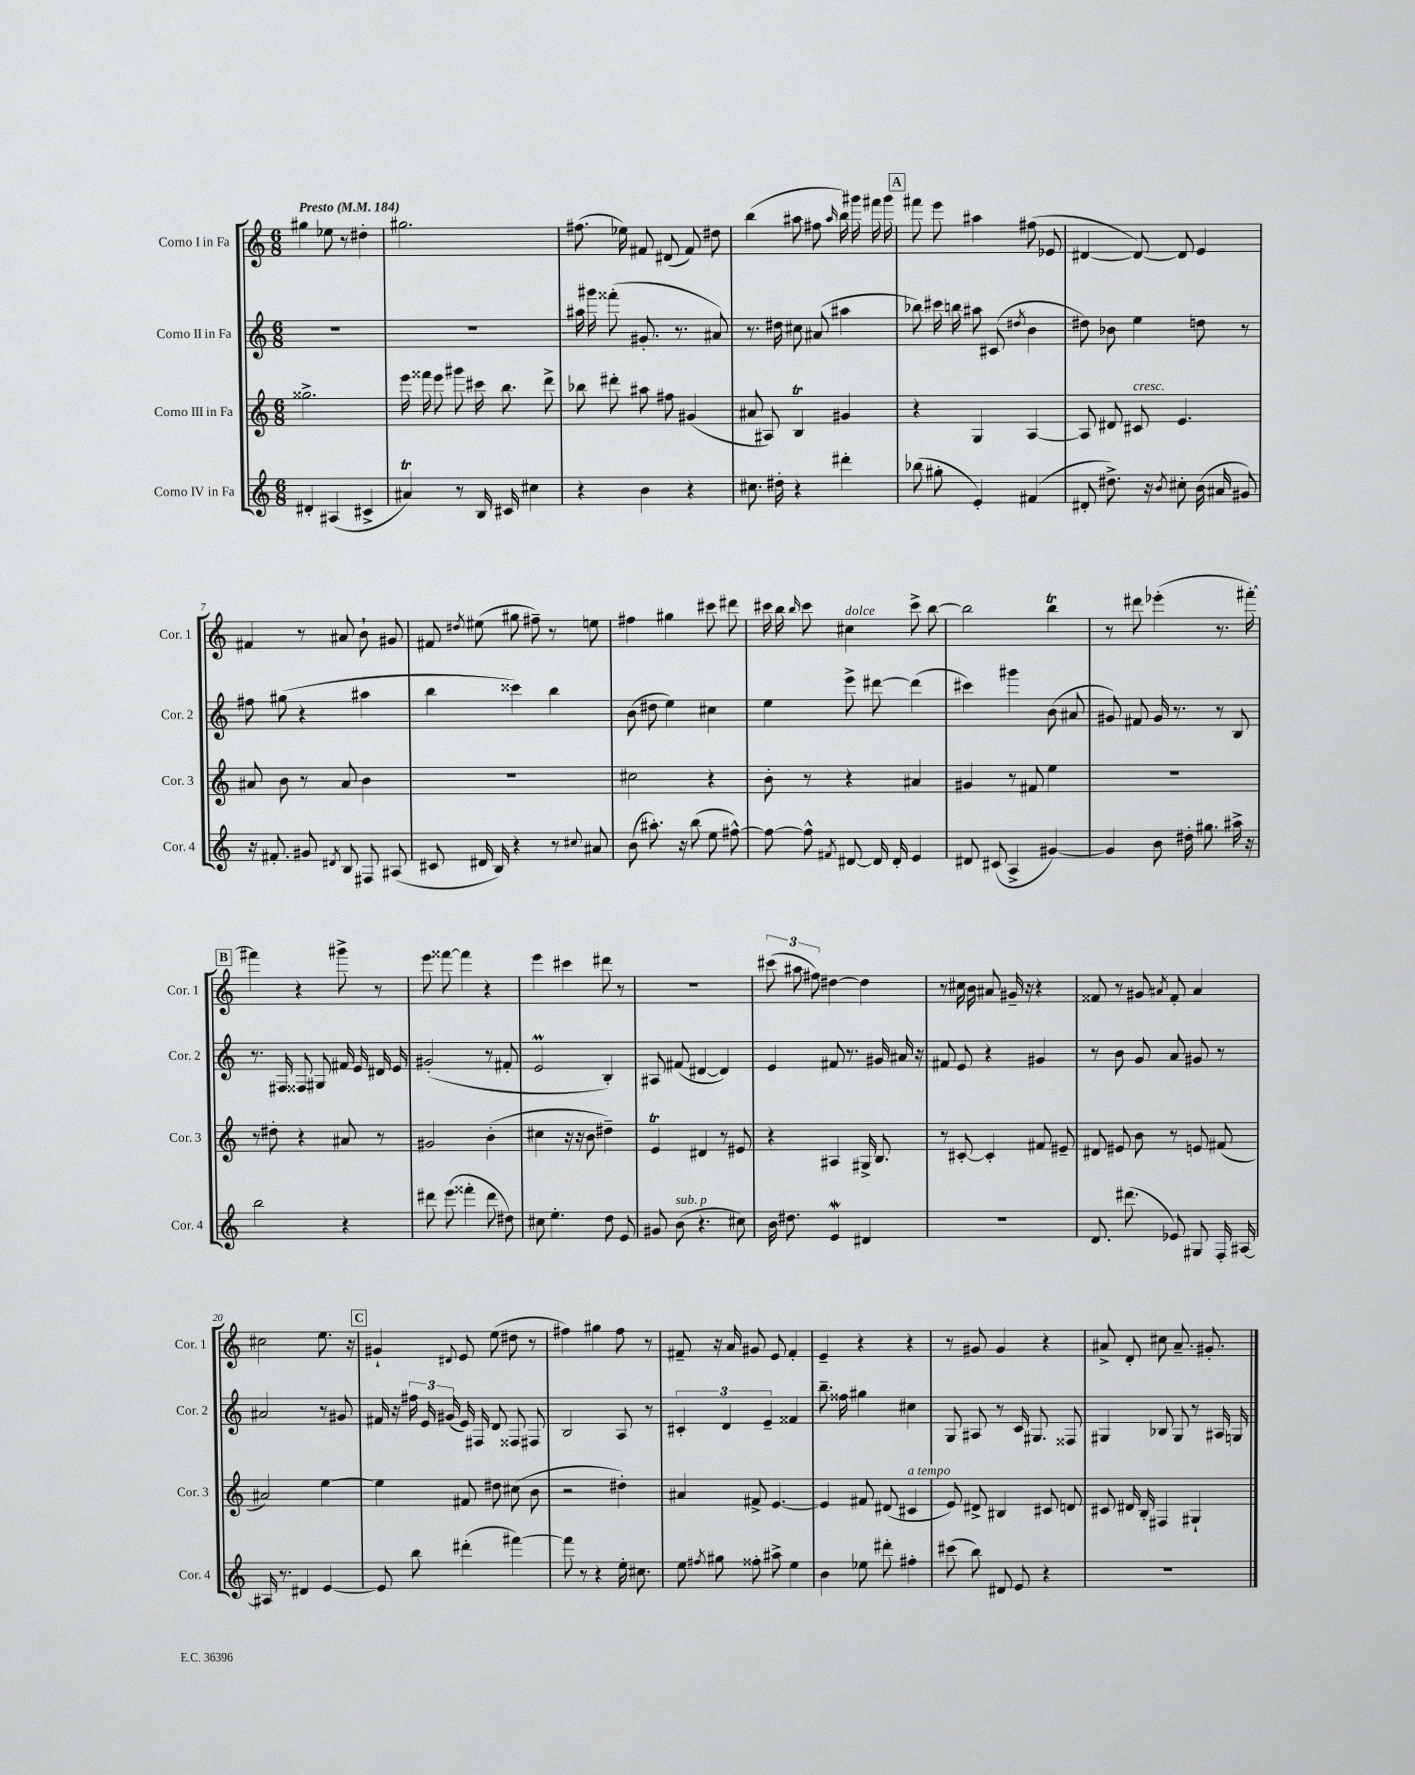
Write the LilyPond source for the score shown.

<<
\new StaffGroup <<
\new Staff = "s0" \with { instrumentName = "Corno I in Fa" shortInstrumentName = "Cor. 1" } {
    \clef treble \key c \major \numericTimeSignature \time 6/8 \tempo "Presto" 4 = 184
    \autoBeamOff gis''4 ees''8 r8 dis''4-. |
    gis''2. |
    fis''8.( ees''16) fis'8 dis'8( fis'8) dis''8 |
    b''4( ais''8 fis''8 \grace { ais''16 } b''16) gis'''16 fis'''16 gis'''16 |
    \mark \markup { \box "A" } fis'''8 e'''8 ais''4 fis''8( ees'8 |
    dis'4~ dis'8~) dis'8 e'4 |
    fis'4 r8 ais'8 b'8-! gis'8 |
    fis'8 \acciaccatura { dis''8 } eis''8( gis''8 fis''8--) r8 e''8 |
    fis''4 gis''4 cis'''8 dis'''8 |
    cis'''16 b''16 \grace { b''16 } cis'''8 cis''4^\markup { \italic "dolce" } cis'''8-> b''8~ |
    b''2 b''4\trill |
    r8 dis'''8 ees'''4-.( r8. fis'''16~-.) |
    \mark \markup { \box "B" } fis'''4 r4 gis'''8-> r8 |
    e'''8 fisis'''8~ fisis'''4 r4 |
    e'''4 cis'''4 dis'''8 r8 |
    R2. |
    \tuplet 3/2 { cis'''8( ais''8 fis''8) } dis''4~ dis''4 |
    r8 cis''16 b'16 ais'8 gis'16-- r16 r4 |
    fisis'8 r8 gis'8 \acciaccatura { ais'8 } fisis'8-. ais'4 |
    cis''2 e''8. r16 |
    \mark \markup { \box "C" } gis'4-! \appoggiatura { dis'8 } e'8 e''8( dis''8 r8 |
    fis''4) gis''4 fis''8 r8 |
    fis'8-- r16 a'16 gis'8 e'8 fis'4-. |
    e'4-- r4 r4 |
    r8 gis'8 gis'4 r4 |
    ais'8-> d'8-. cis''8 ais'8.-- gis'8.-. \bar "|." |
}
\new Staff = "s1" \with { instrumentName = "Corno II in Fa" shortInstrumentName = "Cor. 2" } {
    \clef treble \key c \major \numericTimeSignature \time 6/8
    \autoBeamOff R2. |
    R2. |
    ais''16 gis'''16 fisis'''8-.( gis'8.-. r8. ais'8) |
    r8. dis''16 cis''8 ais'8( ais''4 |
    \mark \markup { \box "A" } bes''8) cis'''16 b''16 ais''8 cis'8( \acciaccatura { dis''8 } b'4 |
    dis''8) bes'8 e''4 d''8 r8 |
    fis''8 gis''8( r4 ais''4 |
    b''4 cisis'''4) b''4 |
    b'8( dis''8 e''4) cis''4 |
    e''4 e'''8-> dis'''8~ dis'''4( |
    cis'''4) gis'''4 b'8( ais'8 |
    gis'8) fis'8 gis'16 r8. r8 b8 |
    \mark \markup { \box "B" } r8. fis16 fisis8 gis8 fis'16 e'16 dis'16 e'16 |
    gis'2-.( r8 fis'8-. |
    e'2\prall b4-.) |
    ais8 fis'8( dis'4~ dis'4) |
    e'4 fis'8 r8. gis'16 ais'16 r16 |
    fis'8 e'8 r4 gis'4 |
    r8 b'8 g'8 a'8 gis'8 r8 |
    ais'2 r8 gis'8 |
    \mark \markup { \box "C" } fis'16 r16 \tuplet 3/2 { fis''16 e'16 gis'16( } e'16) fis16 d'8 fisis8 fis8 |
    b2 a8 r8 |
    \tuplet 3/2 { cis'4-. d'4 e'4-- } fisis'4 |
    b''8.-- fisis''16 gis''4 cis''4 |
    g8 ais8 r8 c'16 gis8. fisis8 |
    gis4 bes8 gis8 r8 ais16 g16 \bar "|." |
}
\new Staff = "s2" \with { instrumentName = "Corno III in Fa" shortInstrumentName = "Cor. 3" } {
    \clef treble \key c \major \numericTimeSignature \time 6/8
    \autoBeamOff gisis''2.-> |
    e'''16 fisis'''16 e'''8 gis'''8 cis'''16 b''8. d'''8-> |
    bes''8 dis'''8-. ais''8 fis''8 gis'4( |
    ais'8 ais8) b4\trill gis'4 |
    \mark \markup { \box "A" } r4 g4 a4~ |
    a8 dis'8 cis'8^\markup { \italic "cresc." } e'4. |
    ais'8 b'8 r8 ais'8 b'4 |
    R2. |
    cis''2 r4 |
    b'8-. r8 r4 ais'4 |
    gis'4 r8 fis'8 e''4 |
    R2. |
    \mark \markup { \box "B" } r8 dis''8-. r4 ais'8 r8 |
    gis'2 b'4-.( |
    cis''4 r16 r16 b'8 dis''4--) |
    e'4\trill dis'4 r8 eis'8 |
    r4 ais4 gis16-> b8. |
    r8 cis'8~-. cis'4-. fis'8 eis'8-- |
    dis'8 eis'8 b'8 r8 e'8 fis'8( |
    ais'2) e''4~ |
    \mark \markup { \box "C" } e''4 fis'8 dis''8 cis''8( b'8 |
    r2 dis''4-.) |
    ais'4 fis'8-> e'4.~ |
    e'4 fis'8 dis'8( cis'4^\markup { \italic "a tempo" } |
    e'8) dis'8-> bis4 cis'8 d'8 |
    cis'8 dis'16 b16-. fis4 gis4-! \bar "|." |
}
\new Staff = "s3" \with { instrumentName = "Corno IV in Fa" shortInstrumentName = "Cor. 4" } {
    \clef treble \key c \major \numericTimeSignature \time 6/8
    \autoBeamOff dis'4-. ais4( cis'4-> |
    ais'4\trill) r8 b16 cis'16 cis''4 |
    r4 b'4 r4 |
    cis''8. dis''16-. r4 dis'''4-. |
    \mark \markup { \box "A" } bes''8( gis''8-. e'4-.) fis'4( |
    dis'8-. dis''8.->) r16 \acciaccatura { b'8 } cis''8-. b'16( ais'16 gis'8) |
    r16 fis'8.-. gis'8 \acciaccatura { dis'8 } b8 fis8 ais8( |
    cis'8 dis'16 b16) r4 r8 \appoggiatura { cis''8 } ais'8 |
    b'8( ais''8.-.) r16 b''8( e''8 fis''8~-^) |
    fis''8~ fis''8-^ \acciaccatura { fis'8 } dis'8~ dis'16 dis'16-. e'4 |
    dis'8 cis'8( a4-> gis'4~) |
    gis'4 b'8 dis''16-. gis''8. ais''16-> r16 |
    \mark \markup { \box "B" } b''2 r4 |
    dis'''8 e'''8( fisis'''4-. dis'''8 dis''8) |
    cis''8 e''4.-. d''8 e'8 |
    gis'8 b'8^\markup { \italic "sub. p" }( r4. cis''8) |
    b'16 dis''8. e'4\mordent dis'4 |
    R2. |
    d'8. dis'''8.( ees'8) gis8 f16-. ais16~ |
    ais16 r8. dis'4 e'4~ |
    \mark \markup { \box "C" } e'8 b''8 dis'''4-.( fis'''4~) |
    fis'''8 r8 r4 e''16-. cis''8. |
    e''8 \acciaccatura { fis''8 } gis''8 fisis''8-. ais''8-> e''4 |
    b'4 ees''8 dis'''8-. fis''4-. |
    cis'''8( b''8) dis'8 e'8 r4 |
    R2. \bar "|." |
}
>>
>>
